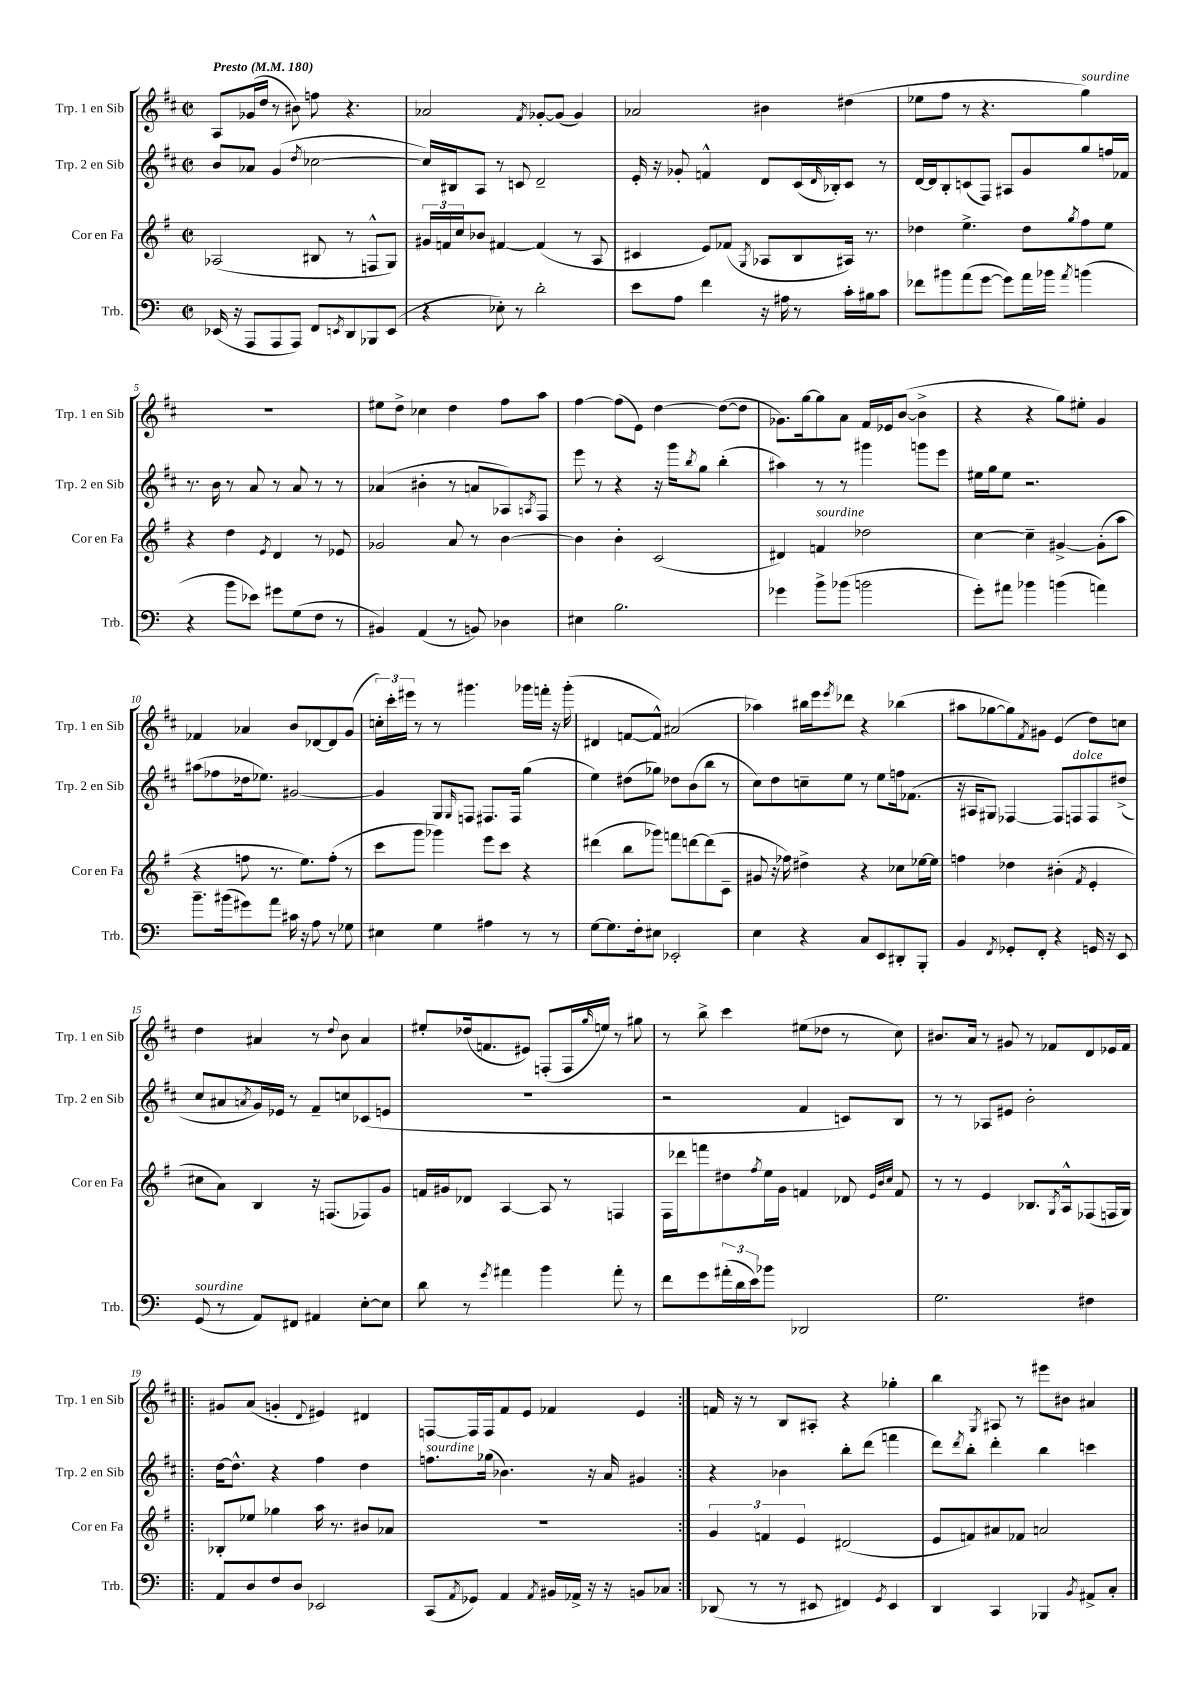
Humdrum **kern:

**kern	**kern	**kern	**kern
*part4	*part3	*part2	*part1
*staff4	*staff3	*staff2	*staff1
*I"Trb.	*I"Cor en Fa	*I"Trp. 2 en Sib	*I"Trp. 1 en Sib
*I'Trb.	*I'Cor en Fa	*I'Trp. 2 en Sib	*I'Trp. 1 en Sib
*clefF4	*clefG2	*clefG2	*clefG2
*k[]	*k[f#]	*k[f#c#]	*k[f#c#]
*M2/2	*M2/2	*M2/2	*M2/2
*met(c|)	*met(c|)	*met(c|)	*met(c|)
*MM180	*MM180	*MM180	*MM180
=1	=1	=1	=1
!	!	!	!LO:TX:a:B:t=Presto
(16EE-X/	(2A-X/	8b/L	8A/L
16r	.	.	.
8AAA/L	.	8a-X/J	(16g-X/L
.	.	.	16dd/JJ
8AAA/	.	(4g/	8r
8AAA/J)	.	.	8b#X\)
.	.	8qdd/	.
8FF/L	8B#X/	[2cc-X\	8ffn\
8qEEn/	.	.	.
8DD/	8r	.	4.r
8BBB-X/	8Fn^^/L	.	.
(8EE/J	8G/J)	.	.
=2	=2	=2	=2
4r	24g#X/LL	16cc-/LL])	2a-X/
.	24fn/	.	.
.	.	16B#X/J	.
.	24cc/J	.	.
.	8b-X/J	8A/J	.
8E-X'\)	[4f#X/	8r	.
8r	.	8cn/	.
.	.	.	8qf#/
2d'\	(4f#/]	2d~/	[8g-X'/L
.	.	.	(8g-/J]
.	8r	.	4g-/)
.	8A/	.	.
=3	=3	=3	=3
8e\L	4c#X/	16e'/	2a-X/
.	.	16r	.
8A\J	.	8g-X'/	.
4f\	8e/L)	4fn^^/	.
.	(8f-X/J	.	.
.	8qG/	.	.
16r	8A-X/L	8d/L	4b#X\
16A#X\	.	.	.
8r	8B/	(16c#/L	.
.	.	16qqd/	.
.	.	16B-X'/J)	.
16c'\LL	16A#X/Jk)	8c#/J	(4dd#X\
16B#X\J	8.r	.	.
8c\J	.	8r	.
=4	=4	=4	=4
8f-X\L	4dd-X\	[16d/LL	8ee-X\L
.	.	16d/J]	.
8b#X\	.	8B'/	8ff#\J
(8a\	4.ee^\	(8cn/	8r
[8g\J	.	8F#/J)	4.r
8g\L])	.	8A#X/L	.
16a\L	8dd-\L	8g/	.
16b-X\JJ	.	.	.
8qa/	8qgg/	.	.
!	!	!	!LO:TX:a:i:t=sourdine
(4bn\	8ff#\	8gg/	4gg\)
.	8ee\J	16ffn/L	.
.	.	16f-X/JJ	.
!!LO:LB:g=z
=5	=5	=5	=5
4r	4r	8.r	1r
.	.	16b\	.
8b\L	4dd\	8r	.
8e-X\J)	.	8a/	.
.	8qe/	.	.
8g#X\L	4d/	8r	.
(8G\	.	8a/	.
8F\J	8r	8r	.
8r	8e-X/	8r	.
=6	=6	=6	=6
4BB#X/)	2g-X/	(4a-X/	8ee#X\L
.	.	.	8dd^\J
(4AA/	.	4b#X'\	4cc-X\
8r	8a/	8r	4dd\
8BBn/)	8r	8an/L	.
4D-X\	[4b\	8A-X/)	8ff#\L
.	.	8qAn/	.
.	.	8F#/J	8aa\J
=7	=7	=7	=7
4E#X\	4b\]	8eee\	[4ff#\
.	.	8r	.
2.B\	4b'\	4r	(8ff#\L]
.	.	.	8e\J)
.	(2c/	16r	[4dd\
.	.	16ggg\KL	.
.	.	8qbb/	.
.	.	8gg\J	.
.	.	(4bb'\	(8dd\L_
.	.	.	8dd\J]
=8	=8	=8	=8
4g-X\	4d#X/)	4aa#X\)	8.g-X\L)
.	.	.	[16gg\k
!	!LO:TX:a:i:t=sourdine	!	!
8b^\L	4fn/	8r	8gg\]
(8b-X\J	.	8r	8a\J
2bn\	2dd-X\	4ggg#X\	16f#/LL
.	.	.	16e-X/J
.	.	.	([8b/J
.	.	8gggn\L	4b^\]
.	.	8eee\J	.
=9	=9	=9	=9
8g'\L)	[4cc\	16ee#X\LL	4r
.	.	16gg\J	.
8a#X\J	.	8ee#\J	.
4b-X\	4cc~\]	2.r	4r
(4bn\	[4g#X^/	.	8gg\L)
.	.	.	8ee#X'\J
4an\)	(8g#'\L]	.	4g/
.	8aa\J	.	.
!!LO:LB:g=z
=10	=10	=10	=10
8.b~\L	4r	(8aa#X\L	4f-X/
.	.	8ff-X\	.
(16b#X\k	.	.	.
8g#X\)	8ffn\	16dd-X\k	4a-X/
.	.	8.ee-X\J)	.
8a\J	8.r	.	.
16c#X\	.	[2g#X/	8b/L
16r	8.ee\L)	.	.
8A\	.	.	[8d-X/
8r	(8ff'\J	.	8d-/]
8G-X\	8r	.	(8g/J
=11	=11	=11	=11
4E#X\	8ccc\L	4g#/]	24ccn'\LL)
.	.	.	24ccc#'\
.	.	.	24eee#X\JJ
.	8ggg\J	.	8r
4G\	4ggg-X\)	8G/L	8r
.	.	16qqG/	.
.	.	8Fn/J	4.ggg#X\
4A#X\	8eee\L	8.F#X/L	.
.	8ccc\J	.	.
.	.	16F#/Jk	.
8r	4r	(4gg\	16ggg-X\LL
.	.	.	16fffn'\JJ
8r	.	.	16r
.	.	.	(16ggg-'\
=12	=12	=12	=12
[8G\L	(4ddd#X\	4ee\)	4d#X/
8.G\]	.	.	.
.	8bb\L	(8dd#X\L	[8fn/L
16F'\k	.	.	.
8E#X\J	8ggg-X\J)	8gg-X\J)	8f^^/J])
2EE-X'/	8fffn\L	8dd-X\L	(2a#X/
.	[8dddn\	(8b\	.
.	(8ddd\]	8bb\J	.
.	8c~\J	8r	.
=13	=13	=13	=13
4E\	8g#X/	8cc#\L)	4aa-X\)
.	16r	8dd\	.
.	16ff-X\)	.	.
4r	4dd#X^\	8ccn~\	16bb#X\LL
.	.	.	16eee\J
.	.	.	8qeee/
.	.	8ee\J	8ddd-X\J
8C/L	4r	8r	4r
8EE/	.	8ee\L	.
8DD#X'/	8cc-X\L	16ffn\k	(4bb-X\
.	.	(8.f-X\J	.
8BBB'/J	[16ee-X\L	.	.
.	16ee-\JJ]	.	.
=14	=14	=14	=14
4BB/	4ffn\	16r	8aa#X\L
.	.	16A#X/KL	.
.	.	8G#X/J)	[8gg-X\
8qFF/	.	.	.
8GG-X'/L	4dd-X\	[4F-X/	8gg-\])
.	.	.	8qf#/
8FF'/J	.	.	8g#X\J
4r	(4b#X'\	8F-/L]	(4e/
!	!	!LO:TX:a:i:t=dolce	!
.	.	8Fn/	.
.	8qf#/	.	.
16GGn/	4e'/	8F/	8dd\L)
16r	.	.	.
8EE/	.	(8dd#X^/J	8ccn\J
!!LO:LB:g=z
=15	=15	=15	=15
!LO:TX:a:i:t=sourdine	!	!	!
(8GG/	8cc#X\L	8cc#/L	4dd\
8r	8a\J)	8a#X/	.
.	.	8qan/	.
8AA/L)	4B/	16g/L)	4a#X/
.	.	16e-X/JJ	.
8FF#X/J	.	8r	.
4AA#X/	16r	8f#~/L	8r
.	(8.Fn/L	.	.
.	.	.	8qqdd/
.	.	8ccn/	8b\
[8E'\L	8F-X/)	(8c-X/	4a#/
8E\J]	8g/J	8en/J	.
=16	=16	=16	=16
8d\	16fn/LL	1r	8ee#X'/L
.	16g#X/J	.	.
8r	8d-X/J	.	(16dd-X/k
.	.	.	8.fn/
8qg/	.	.	.
4a#X\	[4A/	.	.
.	.	.	8e#X/J)
4b\	8A/]	.	(8Fn'/L
.	8r	.	16F/L
.	.	.	16qqgg/
.	.	.	16een/JJ)
8a#'\	4Fn/	.	8r
8r	.	.	8gg#X\
=17	=17	=17	=17
8f\L	16F#\LL	2r	8r
.	16ddd-X\J	.	.
8g\	8fffn\	.	8bb^\
(24a#X'\L	8dd#X\	.	4ccc#\
24d\	.	.	.
24e\J)	.	.	.
.	8qff#/	.	.
8b-X\J	16ee\L	.	.
.	16g\JJ	.	.
2DD-X/	4fn/	4f#/	(8ee#X\L
.	.	.	8dd-X\J
.	8d-X/	8cn/L)	8r
.	32qqe/LLL	.	.
.	32qqb/	.	.
.	32qqcc/JJJ	.	.
.	8f/	8B/J	8cc#\)
=18	=18	=18	=18
2.G\	8r	8r	8.b#X/L
.	8r	8r	.
.	.	.	16a/Jk
.	4e/	8A-X/L	8r
.	.	8e#X/J	8g#X/
.	8.B-X/L	2b'\	8r
.	.	.	8f-X/L
.	8qG/	.	.
.	16A^^/k	.	.
4F#X\	(8F-X/	.	8d/
.	16Fn/L	.	16e-X/L
.	16G/JJ)	.	16f-/JJ
!!LO:LB:g=z
=19!|:	=19!|:	=19!|:	=19!|:
8AA/L	8B-X'/L	[16dd\KL	8g#X/L
.	.	8.dd^^\J]	.
8D/	8ee-X/J	.	(8a/J
8F/	4gg-X\	4r	4gn'/
8D/J	.	.	.
.	.	.	8qqd/
2EE-X/	16aa\	4ff#\	4e#X/)
.	8.r	.	.
.	8b#X/L	4dd\	4d#X/
.	8a-X/J	.	.
=20	=20	=20	=20
!	!	!LO:TX:a:i:t=sourdine	!
(8CC/L	1r	8.ffn\L	[8Fn/L
8qAA/	.	.	.
8GG-X/J)	.	.	16F/L]
.	.	(16gg-X\Jk	16F/J
4AA/	.	4.b-X\)	8f#/
.	.	.	8e/J
8qAA/	.	.	.
16BB#X/LL	.	.	4f-X/
16AA-X^/JJ	.	.	.
16r	.	16r	.
16r	.	16a/	.
8BBn/L	.	4g#X/	4e/
8C-X/J	.	.	.
=21:|!	=21:|!	=21:|!	=21:|!
(8DD-X/	6g/	4r	16fn/
.	.	.	16r
8r	.	.	8r
.	6fn/	.	.
8r	.	4b-X\	8B/L
.	6e/	.	.
8EE#X/	.	.	8A#X'/J
4FF#X/)	(2d#X/	8bb'\L	4r
.	.	(8ddd\J	.
8qGG/	.	.	.
4EE#/	.	4fffn\	4gg-X'\
=22	=22	=22	=22
4DD/	8e/L	8ddd\L)	4bb\
.	.	8qddd/	.
.	8fn/)	8bb'\J	.
.	.	.	8qG/
4CC/	8a#X/	4ddd'\	8A#X/
.	8f-X/J	.	8r
4BBB-X/	2an/	4bb\	8eee#X\L
.	.	.	8b#X\J
8qBB/	.	.	.
8AA#X^/L	.	4cccn\	4a#X/
8C'/J	.	.	.
==	==	==	==
*-	*-	*-	*-
